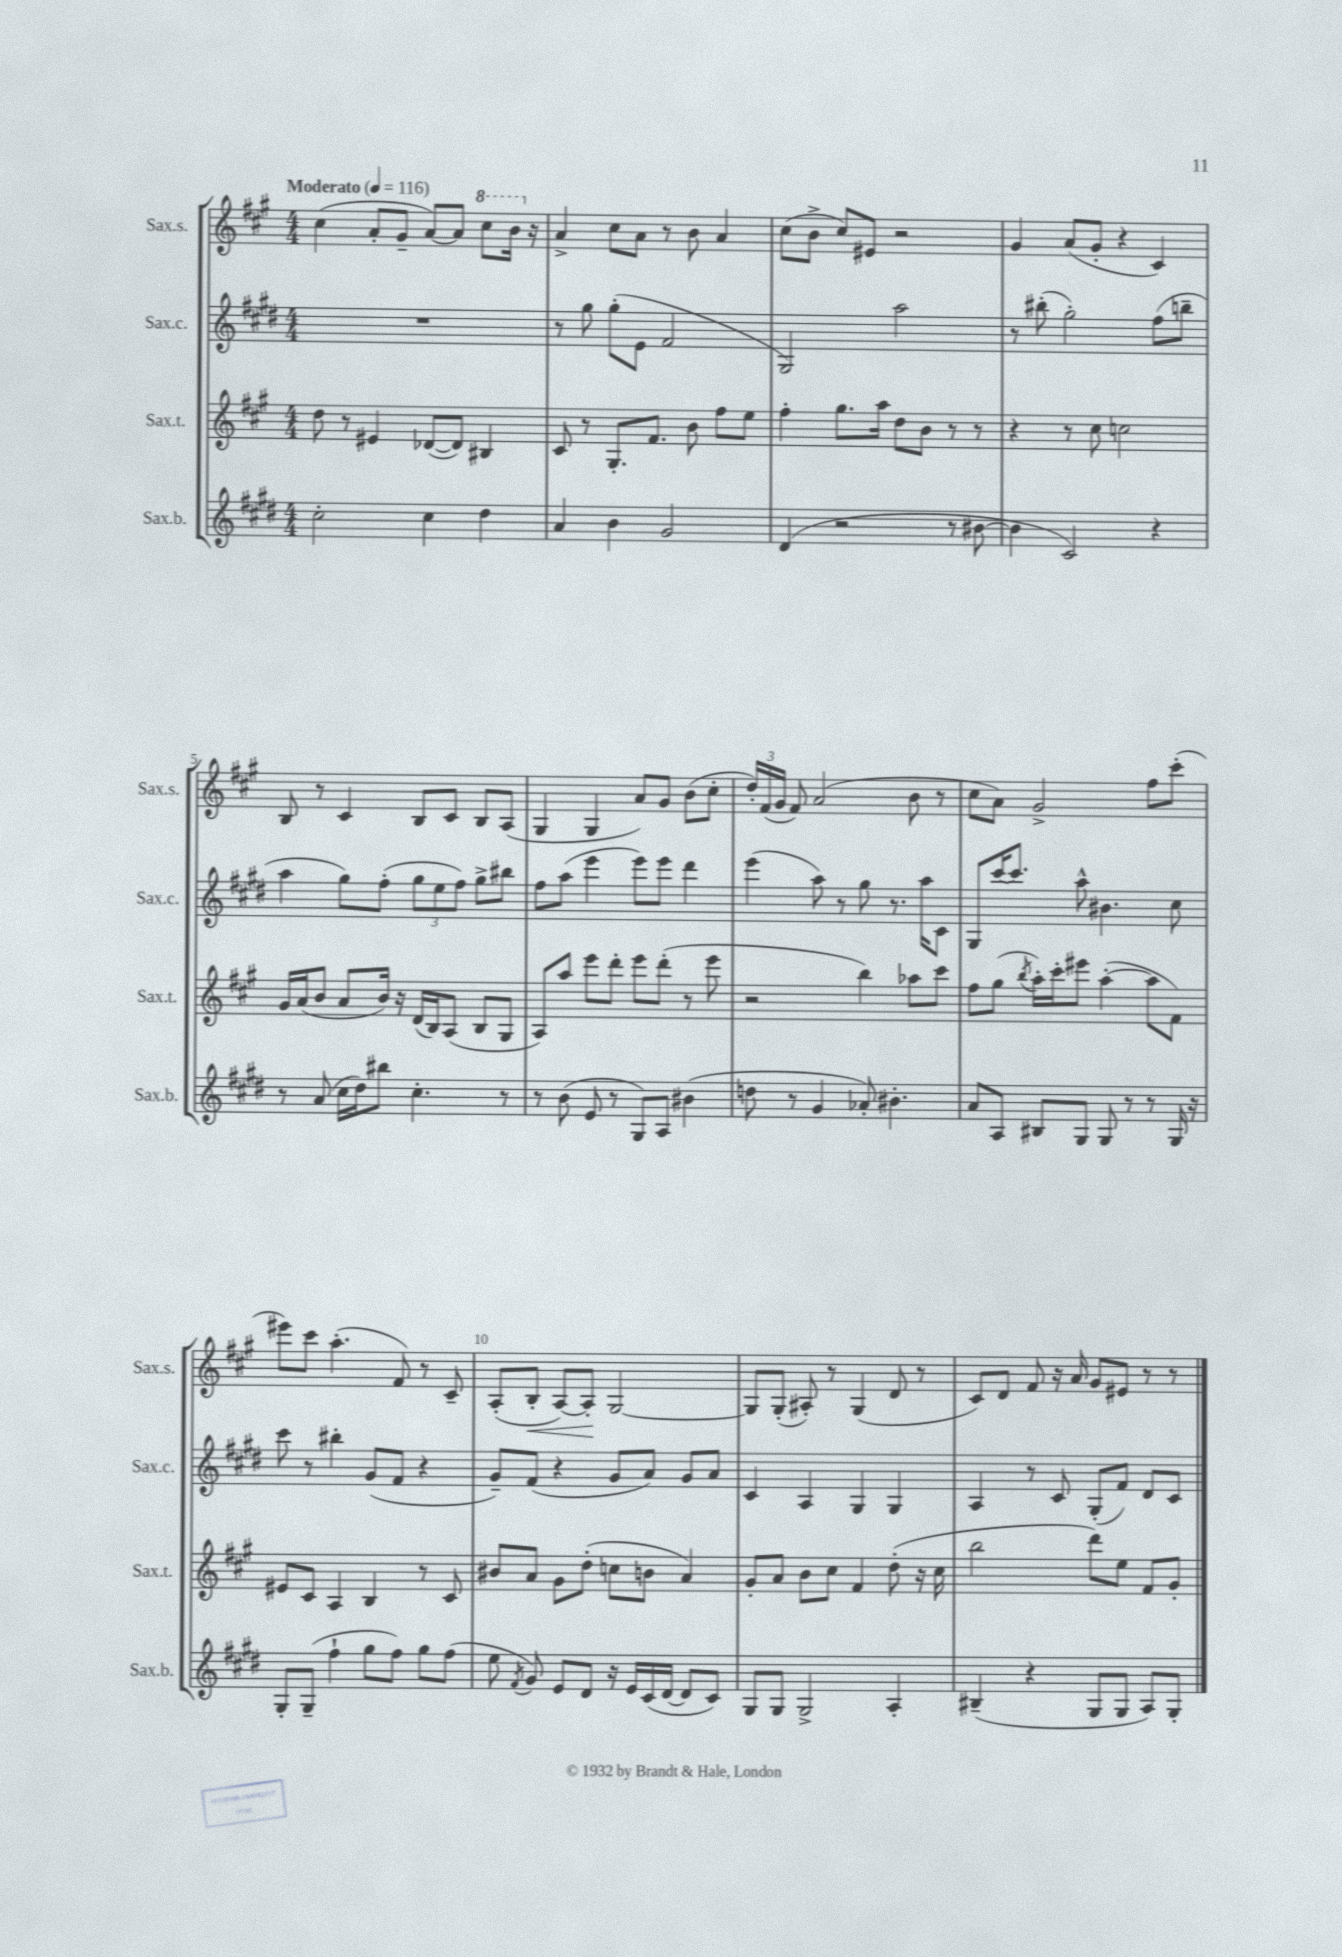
<<
\new StaffGroup <<
\new Staff = "s0" \with { instrumentName = "Sax.s." shortInstrumentName = "Sax.s." } {
    \clef treble \key a \major \numericTimeSignature \time 4/4 \tempo "Moderato" 4 = 116
    \autoBeamOff cis''4( a'8[-. gis'8]-- a'8[~) a'8] \ottava #1 cis'''8[ b''16] \ottava #0 r16 |
    a'4-> cis''8[ a'8] r8 b'8 a'4 |
    cis''8[( b'8]-> cis''8[) eis'8] r2 |
    gis'4 a'8[( gis'8]-. r4 cis'4) |
    b8 r8 cis'4 b8[ cis'8] b8[ a8]( |
    gis4 gis4 a'8[) gis'8] b'8[( cis''8]-. |
    \tuplet 3/2 { d''16[-.) fis'16( gis'16] } fis'8) a'2( b'8 r8 |
    cis''8[ a'8]) gis'2-> fis''8[ cis'''8]-.( |
    eis'''8[) cis'''8] a''4.-.( fis'8) r8 cis'8-- |
    a8[-.( b8]-.\< a8[~) a8]-.\! gis2~ |
    gis8[ gis8]-.( ais8-.) r8 gis4( d'8 r8 |
    cis'8[) d'8] fis'8 r16 a'16 gis'8[ eis'8] r8 r8 \bar "|." |
}
\new Staff = "s1" \with { instrumentName = "Sax.c." shortInstrumentName = "Sax.c." } {
    \clef treble \key e \major \numericTimeSignature \time 4/4
    \autoBeamOff R1 |
    r8 gis''8 gis''8[-.( e'8] fis'2 |
    gis2) a''2 |
    r8 bis''8-.( gis''2-.) fis''8[( b''8]-- |
    a''4 gis''8[) fis''8]-.( \tuplet 3/2 { gis''8[ e''8 fis''8]) } gis''8[-> bis''8] |
    fis''8[ a''8]( e'''4 e'''8[) e'''8] dis'''4 |
    e'''4( a''8) r8 gis''8 r8. a''16[ cis'8] |
    gis8[ cis'''16~ cis'''8.] a''8-^ bis'4. cis''8 |
    cis'''8 r8 bis''4-. gis'8[( fis'8] r4 |
    gis'8[--) fis'8]( r4 gis'8[ a'8]) gis'8[ a'8] |
    cis'4 a4 gis4 gis4 |
    a4 r8 cis'8 gis8[-.( fis'8]) dis'8[ cis'8] \bar "|." |
}
\new Staff = "s2" \with { instrumentName = "Sax.t." shortInstrumentName = "Sax.t." } {
    \clef treble \key a \major \numericTimeSignature \time 4/4
    \autoBeamOff d''8 r8 eis'4 des'8[~( des'8]) bis4 |
    cis'8 r8 gis8.[-. fis'8.] b'8 fis''8[ e''8] |
    fis''4-. gis''8.[ a''16] d''8[ b'8] r8 r8 |
    r4 r8 cis''8 c''2 |
    gis'16[ a'16( b'8] a'8[ b'16]) r16 d'16[( b16) a8]( b8[ gis8] |
    a8[) a''8] e'''8[ d'''8]-. e'''8[ d'''8]-.( r8 e'''8 |
    r2 b''4) aes''8[ cis'''8] |
    fis''8[ gis''8]( \acciaccatura { b''8 } a''16[-.) cis'''16-. eis'''8] a''4~-.( a''8[ fis'8]) |
    eis'8[ cis'8] a4 b4 r8 cis'8 |
    bis'8[ a'8] gis'8[ d''8]-.( c''8[ b'8] a'4) |
    gis'8[-. a'8] b'8[ cis''8] fis'4 d''8-.( r16 cis''16 |
    b''2 d'''8[) e''8] fis'8[ gis'8]-. \bar "|." |
}
\new Staff = "s3" \with { instrumentName = "Sax.b." shortInstrumentName = "Sax.b." } {
    \clef treble \key e \major \numericTimeSignature \time 4/4
    \autoBeamOff cis''2-. cis''4 dis''4 |
    a'4 b'4 gis'2 |
    dis'4( r2 r8 bis'8~ |
    bis'4 cis'2) r4 |
    r8 a'8( cis''16[ dis''16) bis''8] cis''4.-. r8 |
    r8 b'8( e'8 r8 gis8[) a8] bis'4( |
    d''8 r8 gis'4 aes'8-.) bis'4.-. |
    a'8[ a8] bis8[ gis8] gis8 r8 r8 gis16 r16 |
    gis8[-. gis8]--( fis''4-! gis''8[ fis''8]) gis''8[ fis''8]( |
    e''8 \acciaccatura { fis'8 } gis'8) e'8[ dis'8] r16 e'16[ cis'16( dis'16]~ dis'8[ cis'8]) |
    gis8[ gis8] gis2-> a4-. |
    bis4--( r4 gis8[ gis8] a8[) gis8]-. \bar "|." |
}
>>
>>
\layout { \context { \Score \override BarNumber.break-visibility = ##(#f #t #t) barNumberVisibility = #(every-nth-bar-number-visible 5) } }
